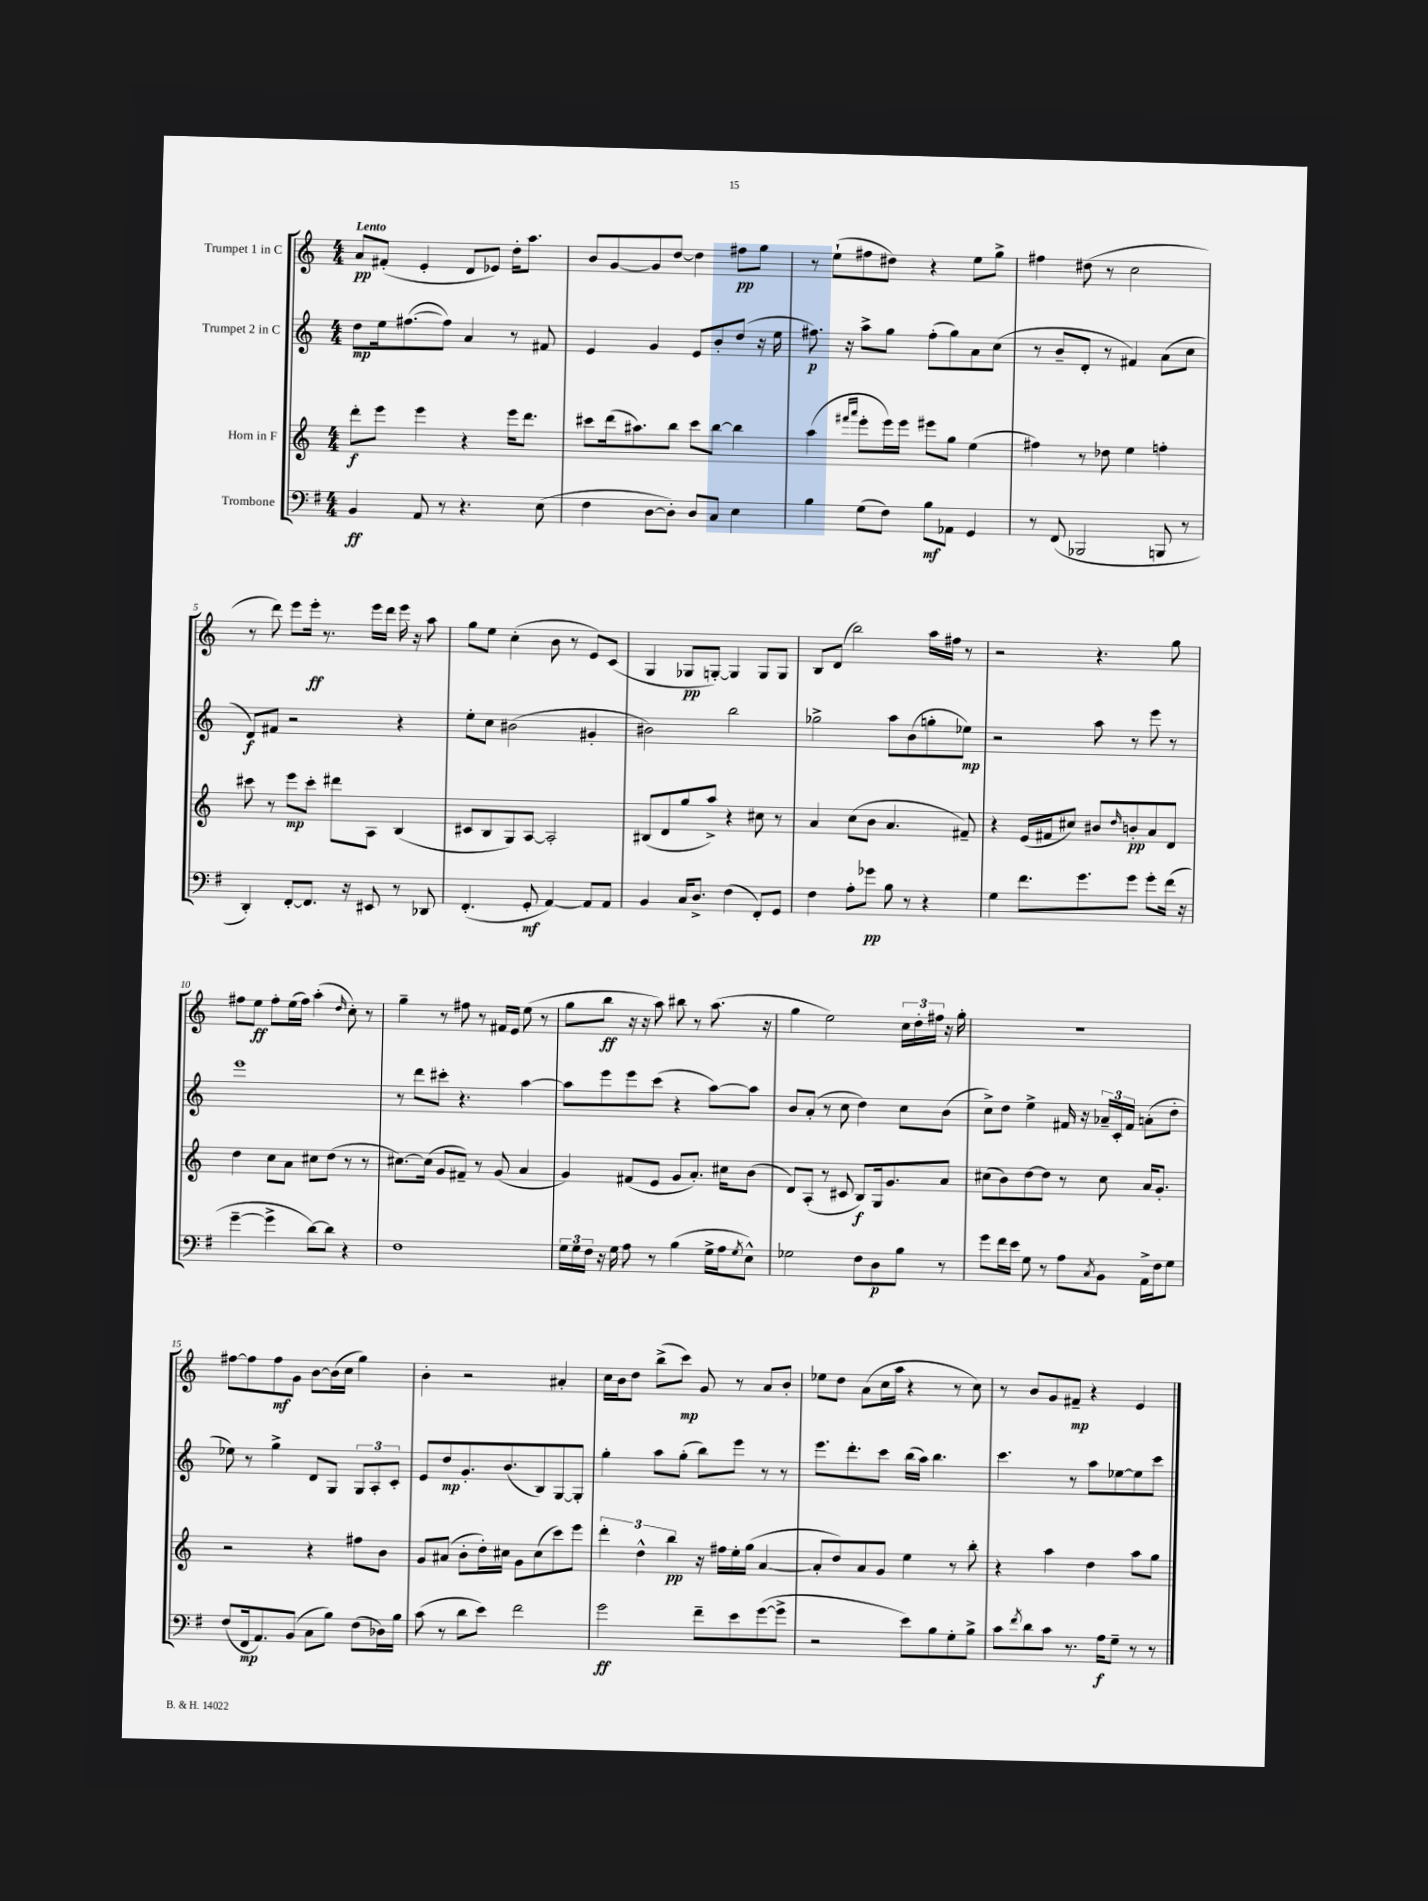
<<
\new StaffGroup <<
\new Staff = "s0" \with { instrumentName = "Trumpet 1 in C" } {
    \clef treble \key c \major \numericTimeSignature \time 4/4 \tempo "Lento"
    a'8\pp fis'8-.( e'4-. d'8 ees'8) d''16-. a''8. |
    b'8 g'8~ g'8 d''8~ d''4 fis''8\pp g''8 |
    r8 e''8-!( fis''8 dis''8) r4 e''8 g''8-> |
    fis''4 dis''8( r8 c''2 |
    r8 d'''8) e'''8 e'''16-.\ff r8. e'''16 d'''16 e'''16 r16 a''8 |
    g''8 e''8 c''4-.( b'8 r8 e'8) c'8( |
    g4 ges8\pp g8~-.) g4 g8 g8 |
    b8 d'8( b''2) a''16 fis''16 r8 |
    r2 r4. g''8 |
    fis''8 e''8\ff fis''8-. e''16( fis''16) a''4-.( \grace { d''16 } c''8-.) r8 |
    g''4-- r8 fis''8 r8 fis'16 e'16 e''8( r8 |
    g''8 b''8\ff r16 r16 a''8) bis''8 r8 a''8.( r16 |
    g''4 e''2) \tuplet 3/2 { c''16 d''16-. fis''16 } r16 g''16-. |
    R1 |
    fis''8~ fis''8 fis''8\mf g'8 b'8~ b'16( c''16 g''4) |
    b'4-. r2 ais'4-. |
    c''16 b'16 d''8 b''8->( c'''8\mp) g'8 r8 a'8 b'8-. |
    ees''8 d''8 a'8( c''16 a''16 r4 r8 c''8) |
    r8 b'8 g'8 fis'8--\mp r4 e'4 \bar "|." |
}
\new Staff = "s1" \with { instrumentName = "Trumpet 2 in C" } {
    \clef treble \key c \major \numericTimeSignature \time 4/4
    d''8\mp e''16 fis''8.~( fis''8) a'4 r8 fis'8 |
    e'4 g'4 e'8 b'8-. d''8( r16 e''16 |
    fis''8.\p) r16 a''8-> g''8 fis''8-.( g''8) a'8 c''8( |
    r8 b'8-- d'8-. r8 fis'4) a'8( c''8 |
    d'8\f) fis'8 r2 r4 |
    e''8-. c''8 bis'2( gis'4-. |
    bis'2) b''2 |
    ges''2-> a''8 b'8( g''8-. ees''8\mp) |
    r2 a''8 r8 e'''8 r8 |
    e'''1 |
    r8 d'''8 cis'''8-. r4. a''4~ |
    a''8 e'''8 e'''8 c'''8( r4 a''8~) a''8 |
    b'8 a'8-.( r8 c''8 d''4) c''8 b'8( |
    c''8->) d''8 e''4-> fis'16 r16 \tuplet 3/2 { aes'16-- c'16-. fis'16 } a'8-.( d''8-. |
    ees''8) r8 g''4-> d'8 g8 \tuplet 3/2 { g8 a8-. c'8-. } |
    e'8 d''8\mp g'8.-. b'8.( b8) g8~ g8-. |
    g''4-. a''8 g''8-.( b''8) e'''8 r8 r8 |
    e'''8. d'''8.-. c'''8 b''16( a''16) b''4. |
    c'''4. r8 a''8 ees''8~ ees''8 c'''8 \bar "|." |
}
\new Staff = "s2" \with { instrumentName = "Horn in F" } {
    \clef treble \key c \major \numericTimeSignature \time 4/4
    d'''8-.\f e'''8 e'''4 r4 e'''16 d'''8. |
    cis'''8 d'''16( ais''8.) b''8 cis'''8 b''8~ b''4 |
    a''4( \grace { fis'''16 a'''16 } e'''8-. e'''16) e'''16 eis'''8 g''8 e''4( |
    fis''4) r8 des''8 e''4 f''4-. |
    cis'''8 r8 e'''8\mp cis'''8-. dis'''8 a8 b4( |
    cis'8 b8 g8) a8~ a2-. |
    bis8( d'8 g''8 a''8->) r4 cis''8 r8 |
    a'4 c''8( b'8 a'4. fis'8--) |
    r4 e'16( fis'16 cis''8) bis'8 \grace { d''16 } b'8-.\pp a'8 d'8 |
    d''4 c''8 a'8 cis''8 d''8( r8 r8 |
    cis''8.~) cis''16( g'8 fis'8--) r8 g'8( a'4 |
    g'4) fis'8( e'8 g'8 a'8.-.) cis''16 b'8( |
    d'8) a8-.( r8 cis'8 b8\f) g16 g'8. a'8 |
    cis''8( b'8) d''8~ d''8 r8 cis''8 a'16 g'8.-. |
    r2 r4 fis''8 b'8 |
    g'8 ais'8( b'8-. d''16-.) cis''16 g'8 cis''8( c'''8) e'''8 |
    \tuplet 3/2 { d'''4-. d''4-^ b''4\pp } r16 fis''16 e''16-. g''16( a'4~ |
    a'8-. d''8) a'8 g'8 e''4 r8 b''8-. |
    r4 a''4 d''4 a''8 g''8 \bar "|." |
}
\new Staff = "s3" \with { instrumentName = "Trombone" } {
    \clef bass \key g \major \numericTimeSignature \time 4/4
    b,4\ff a,8 r8 r4. e8( |
    fis4 d8~ d8-.) d8 c8 e4 |
    b4 g8( fis8) b8\mf aes,8 g,4 |
    r8 fis,8( bes,,2 b,,8 r8 |
    d,4-.) fis,8~-. fis,8. r16 eis,8 r8 des,8 |
    fis,4.-.( g,8-.\mf a,4~) a,8 a,8 |
    b,4 c16 d8.-> fis4( fis,8-.) g,8 |
    fis4 a8-. ges'8\pp b8 r8 r4 |
    g4 fis'8. g'8. g'8 g'8-. fis'16( r16 |
    g'4~-- g'4-> d'8~) d'8 r4 |
    fis1 |
    \tuplet 3/2 { g16 g16 fis16 } r16 g16 a8 r8 b4( g16-> a16 \acciaccatura { g8 } e8-^) |
    ges2 fis8 d8\p b8 r8 |
    g'8 fis'16 e'16 g8 r8 a8 \acciaccatura { c8 } b,8 a,16-> fis16 g8 |
    fis8( fis,16\mp a,8.) b,8( c8 b8) fis8( des16) b16 |
    c'8( r8 d'8 e'8) fis'2 |
    g'2\ff fis'8-- e'8 g'8~( g'8-> |
    r2 e'8) b8 g8-. b8-> |
    c'8 \acciaccatura { fis'8 } d'8 c'8 r8. a16\f g8-- r8 r8 \bar "|." |
}
>>
>>
